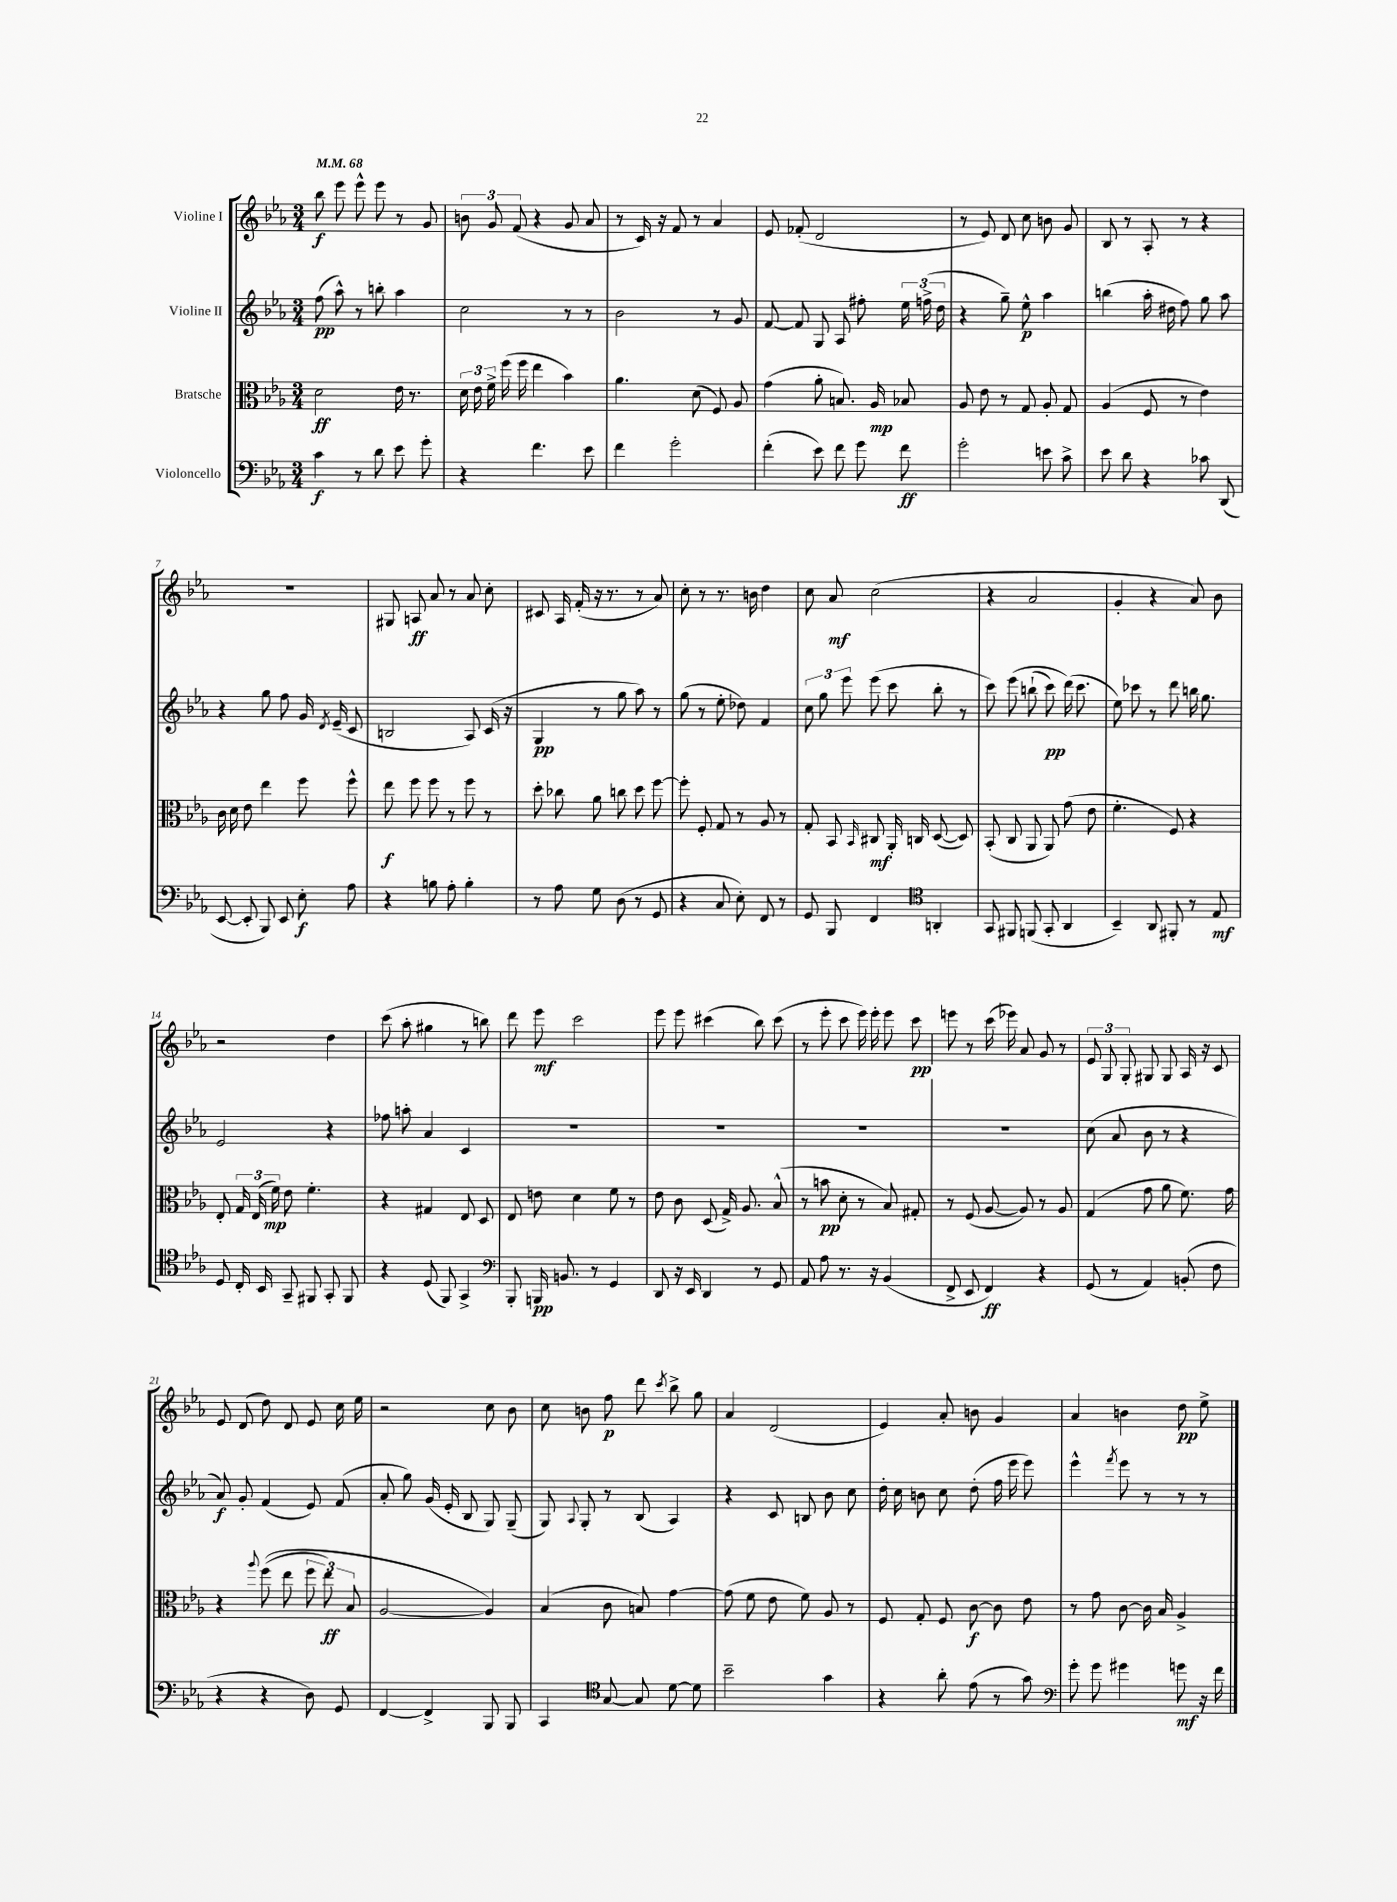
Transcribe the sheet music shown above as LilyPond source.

<<
\new StaffGroup <<
\new Staff = "s0" \with { instrumentName = "Violine I" } {
    \clef treble \key ees \major \numericTimeSignature \time 3/4 \tempo 4 = 68
    \autoBeamOff bes''8\f ees'''8 ees'''8-^ ees'''8 r8 g'8 |
    \tuplet 3/2 { b'8 g'8 f'8( } r4 g'8 aes'8 |
    r8 c'16) r16 f'8 r8 aes'4 |
    ees'8 fes'8-.( d'2 |
    r8 ees'8) d'8 c''8 b'8 g'8 |
    bes8 r8 aes8-. r8 r4 |
    R2. |
    gis8 a8\ff aes'8 r8 aes'8 c''8-. |
    cis'8 aes16 f'16-.( r16 r8. r8 aes'8) |
    c''8-. r8 r8. b'16 d''4 |
    c''8 aes'8\mf c''2( |
    r4 aes'2 |
    g'4-. r4 aes'8) bes'8 |
    r2 d''4 |
    c'''8( aes''8-. gis''4 r8 b''8) |
    d'''8 ees'''8\mf c'''2 |
    ees'''8 ees'''8 cis'''4( bes''8) cis'''8( |
    r8 ees'''8-. c'''8 ees'''16) ees'''16-. ees'''8 c'''8\pp |
    e'''8 r8 c'''16( ees'''16) aes'8 g'8 r8 |
    \tuplet 3/2 { ees'8 g8 g8-. } gis8 gis8 aes16 r16 c'8 |
    ees'8 d'8( d''8) d'8 ees'8 c''16 ees''16 |
    r2 c''8 bes'8 |
    c''8 b'8 f''8\p d'''8 \acciaccatura { c'''8 } bes''8-> g''8 |
    aes'4 d'2( |
    ees'4) aes'8-. b'8 g'4 |
    aes'4 b'4 d''8\pp ees''8-> \bar "|." |
}
\new Staff = "s1" \with { instrumentName = "Violine II" } {
    \clef treble \key ees \major \numericTimeSignature \time 3/4
    \autoBeamOff f''8\pp( aes''8-^) r8 b''8-. aes''4 |
    c''2 r8 r8 |
    bes'2 r8 g'8 |
    f'8~ f'8 g8 aes8 fis''8-. \tuplet 3/2 { ees''16 f''16->( d''16 } |
    r4 g''8--) ees''8-^\p aes''4 |
    b''4( aes''16-. dis''16 f''8) g''8 aes''8 |
    r4 g''8 f''8 g'16 \acciaccatura { d'8 } ees'16--( c'8 |
    b2 aes8) c'16( r16 |
    g4\pp r8 g''8 aes''8) r8 |
    g''8( r8 ees''8-. des''8) f'4 |
    \tuplet 3/2 { c''8 g''8 ees'''8 } ees'''8( c'''8 bes''8-. r8 |
    c'''8) ees'''8\( b''8-!( c'''8\pp) d'''16(\) c'''8. |
    ees''8) ces'''8 r8 d'''8 b''16 g''8. |
    ees'2 r4 |
    fes''8 a''8-. aes'4 c'4 |
    R2. |
    R2. |
    R2. |
    R2. |
    c''8( aes'8 bes'8 r8 r4 |
    aes'8\f) g'8-. f'4( ees'8) f'8( |
    aes'8-. g''8) g'16( ees'16-. bes8 g8) g8--( |
    g8) \appoggiatura { aes8 } g8-. r8 bes8( aes4) |
    r4 c'8 b8 bes'8 c''8 |
    d''16-. c''16 b'8 c''8 d''8-.( f''16 ees'''16 ees'''8) |
    ees'''4-^ \acciaccatura { f'''8 } ees'''8 r8 r8 r8 \bar "|." |
}
\new Staff = "s2" \with { instrumentName = "Bratsche" } {
    \clef alto \key ees \major \numericTimeSignature \time 3/4
    \autoBeamOff d'2\ff ees'16 r8. |
    \tuplet 3/2 { d'16 ees'16 f'16-> } f''16( f''16 ees''4 bes'4) |
    aes'4. d'8( f8) aes8 |
    g'4( aes'8-. b8.) aes16\mp bes8 |
    aes8 ees'8 r8 g8 aes8-. g8 |
    aes4( f8 r8 ees'4) |
    c'16 d'16 ees'8 ees''4 f''8 f''8-^ |
    ees''8\f f''8 f''8 r8 f''8 r8 |
    d''8-. ces''8 aes'8 c''8 d''8 f''8~ |
    f''8-. f8-. g8 r8 aes8 r8 |
    g8-. bes,8 \grace { bes,16 } cis8\mf aes,16-. c16 d8~( d8) |
    bes,8-.( c8 aes,8 aes,8) g'8( ees'8 |
    f'4.-. f8) r4 |
    ees8-. \tuplet 3/2 { g16 ees16( f'16\mp) } ees'8 f'4.-. |
    r4 gis4 ees8 d8 |
    ees8 e'8 d'4 f'8 r8 |
    ees'8 c'8 d8( g16->) aes8. bes8-^( |
    r8 b'8\pp d'8-. r8 bes8) gis8-. |
    r8 f8( aes8~ aes8) r8 aes8 |
    g4( g'8 aes'8 f'8.) g'16 |
    r4 \appoggiatura { aes''8 } f''8(\( ees''8 \tuplet 3/2 { f''8 ees''8\ff) bes8 } |
    aes2~ aes4\) |
    bes4( c'8 b8) g'4~ |
    g'8( f'8 ees'8 f'8) aes8 r8 |
    f8 g8-. f8 c'8~\f c'8 ees'8 |
    r8 g'8 c'8~ c'16 bes16 aes4-> \bar "|." |
}
\new Staff = "s3" \with { instrumentName = "Violoncello" } {
    \clef bass \key ees \major \numericTimeSignature \time 3/4
    \autoBeamOff c'4\f r8 d'8 ees'8 g'8-. |
    r4 f'4. ees'8 |
    f'4 g'2-. |
    f'4-.( ees'8) f'8 g'8 f'8\ff |
    g'2-. e'8 c'8-> |
    ees'8 d'8 r4 ces'8 d,8( |
    ees,8~ ees,8-. bes,,8) ees,8 ees8-.\f aes8 |
    r4 b8 aes8-. b4-. |
    r8 aes8 g8 d8( r8 g,8 |
    r4 c8 ees8-.) f,8 r8 |
    g,8 bes,,8 f,4 \clef tenor a,4-. |
    g,8 fis,8 f,8( g,8-. aes,4 |
    bes,4--) aes,8 fis,8-. r8 ees8\mf |
    d8 c16-. bes,16 g,8-- fis,8 g,8-. fis,8 |
    r4 d8( f,8) g,4-> |
    \clef bass bes,,8-. b,,16\pp b,8. r8 g,4 |
    d,8 r16 ees,16 d,4 r8 g,8 |
    aes,8 aes8 r8. r16 bes,4( |
    f,8-> ees,8 f,4\ff) r4 |
    g,8( r8 aes,4) b,8-.( f8 |
    r4 r4 d8) g,8 |
    f,4~ f,4-> bes,,8 bes,,8 |
    c,4 \clef tenor g8~ g8 d'8~ d'8 |
    bes'2-- g'4 |
    r4 aes'8-. ees'8( r8 g'8) |
    \clef bass g'8-. g'8 gis'4 g'8\mf r16 f'16 \bar "|." |
}
>>
>>
